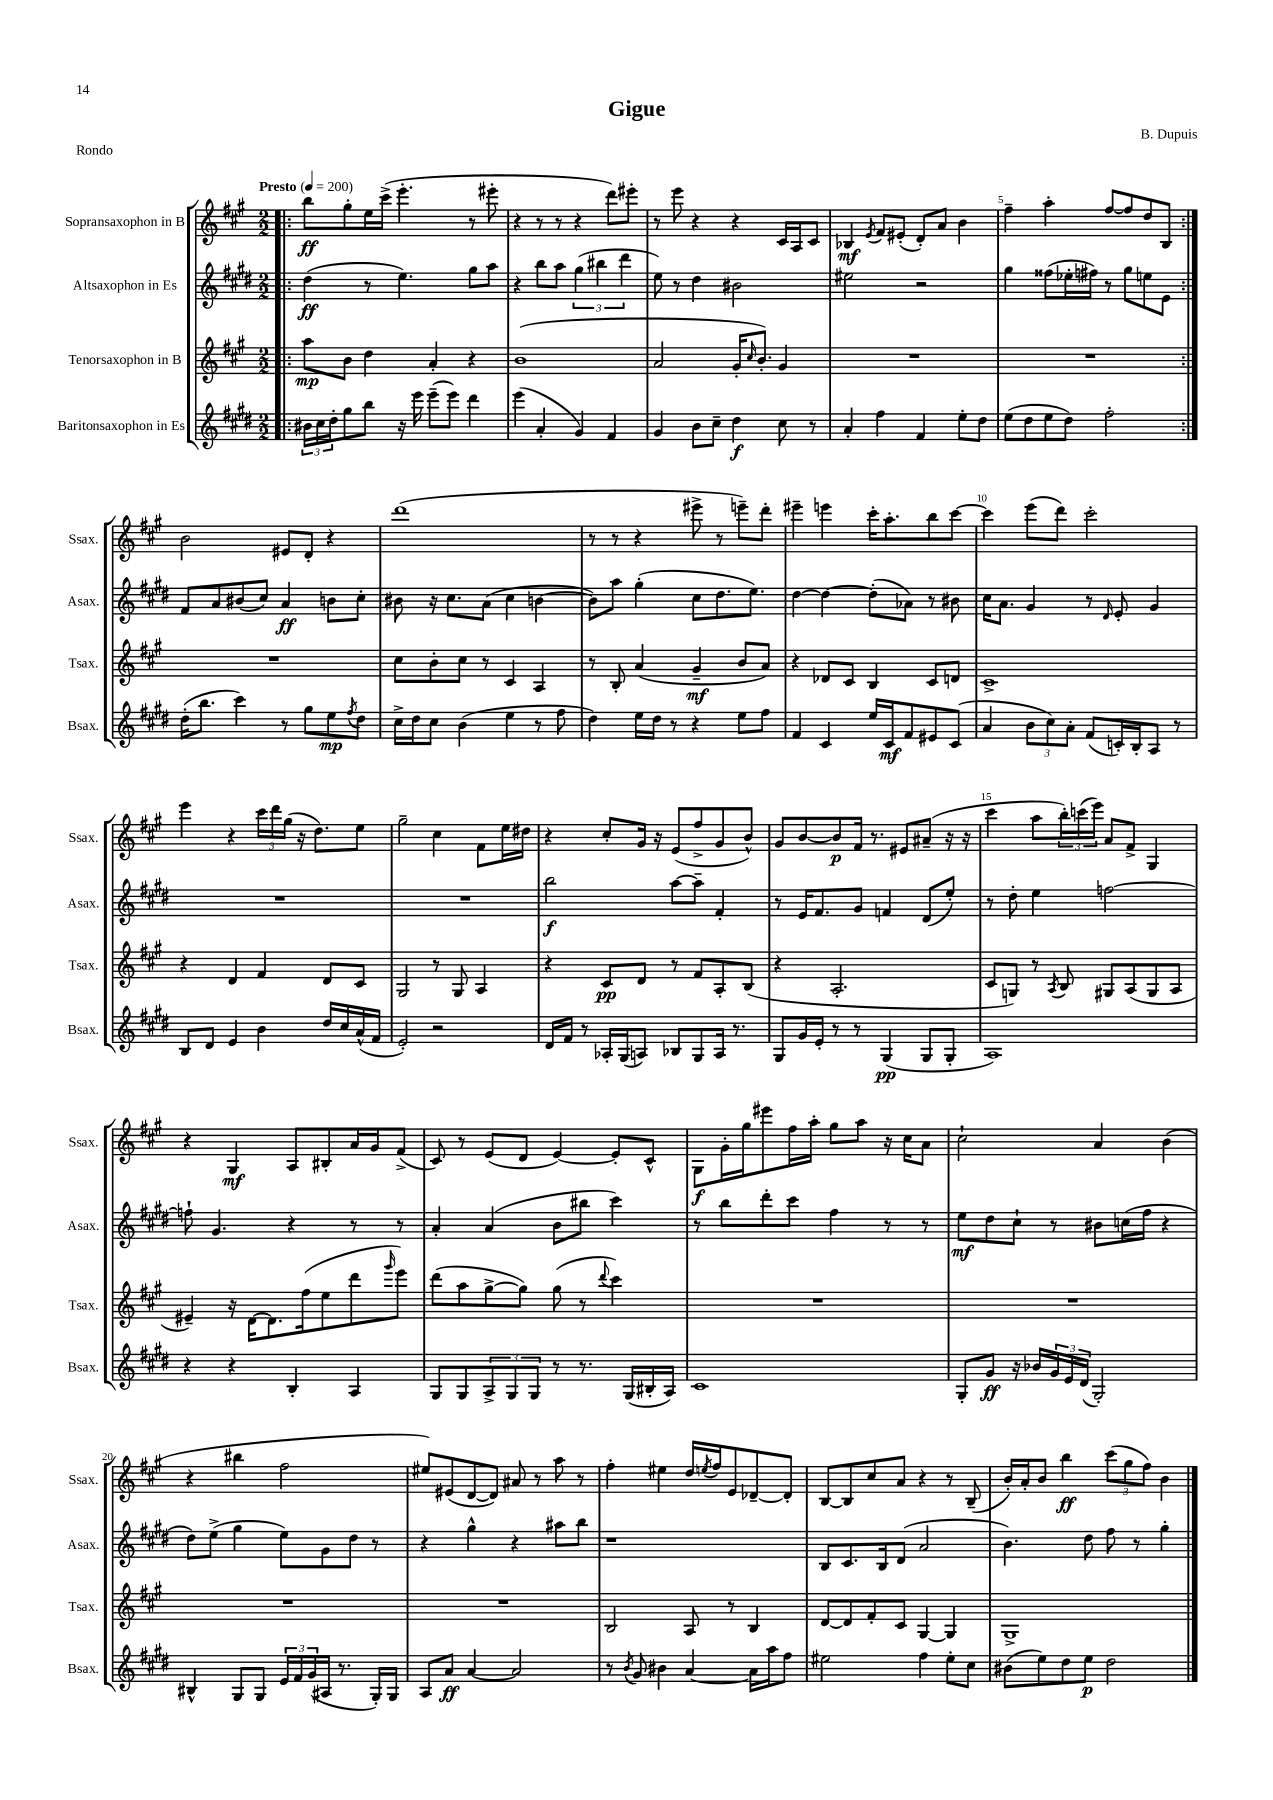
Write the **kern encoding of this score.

**kern	**kern	**kern	**kern
*staff4	*staff3	*staff2	*staff1
*clefG2	*clefG2	*clefG2	*clefG2
*k[f#c#g#d#]	*k[f#c#g#]	*k[f#c#g#d#]	*k[f#c#g#]
*M2/2	*M2/2	*M2/2	*M2/2
*MM200	*MM200	*MM200	*MM200
=!|:	=!|:	=!|:	=!|:
24b#	8aa	(4dd#	8bb
24cc#	.	.	.
24dd#'	.	.	.
8gg#	8b	.	8gg#'
8bb	4dd	8r	16ee
.	.	.	(16ccc#^
16r	.	4.ee)	4.eee'
16eee	.	.	.
(8eee~	4a'	.	.
8eee)	.	.	.
4ddd#	4r	8gg#	8r
.	.	8aa	8eee#'
=	=	=	=
(4eee	(1b	4r	4r
4a'	.	8bb	8r
.	.	8aa	8r
4g#)	.	(6gg#	4r
.	.	6bb#	.
4f#	.	.	8ddd)
.	.	6ddd#	.
.	.	.	8eee#'
=	=	=	=
4g#	2a	8ee)	8r
.	.	8r	8eee
8b	.	4dd#	4r
8cc#~	.	.	.
4dd#	16g#'	2b#	4r
.	16qqcc#	.	.
.	8.b')	.	.
8cc#	4g#	.	16c#
.	.	.	16A
8r	.	.	8c#
=	=	=	=
4a'	1r	2ee#	4B-
.	.	.	8qe
4ff#	.	.	8f#
.	.	.	(8e#'
4f#	.	2r	8d')
.	.	.	8a
8ee'	.	.	4b
8dd#	.	.	.
=	=	=	=
(8ee	1r	4gg#	4ff#~
8dd#	.	.	.
8ee	.	(8ff##	4aa'
8dd#)	.	16ee-'	.
.	.	16ff#)	.
2ff#'	.	8r	[8ff#
.	.	8gg#	8ff#]
.	.	8ee	8dd
.	.	8e	8B
=:|!	=:|!	=:|!	=:|!
(16dd#'	1r	8f#	2b
8.bb	.	.	.
.	.	8a	.
4ccc#)	.	(8b#	.
.	.	8cc#)	.
8r	.	4a	8e#
8gg#	.	.	8d'
8ee	.	8b	4r
8qff#	.	.	.
8dd#	.	8cc#'	.
=	=	=	=
16cc#^	8cc#	8b#	(1ddd
16dd#	.	.	.
8cc#	8b'	16r	.
.	.	8.cc#	.
(4b	8cc#	.	.
.	8r	(8a	.
4ee	4c#	4cc#	.
8r	4A	[4b	.
8ff#	.	.	.
=	=	=	=
4dd#)	8r	8b])	8r
.	8B'	8aa	8r
16ee	(4a	(4gg#'	4r
16dd#	.	.	.
8r	.	.	.
4r	4g#~	8cc#	8eee#^
.	.	8.dd#	8r
8ee	8b	.	8eee~)
.	.	8.ee)	.
8ff#	8a)	.	8ddd'
=	=	=	=
4f#	4r	[4dd#	4eee#~
4c#	8d-	4dd#_	4eee
.	8c#	.	.
16ee	4B	(8dd#']	16ccc#'
16c#	.	.	8.aa'
8f#	.	8a-)	.
8e#	8c#	8r	8bb
(8c#	8d	8b#	[8ccc#
=	=	=	=
4a	1c#^	16cc#	4ccc#]
.	.	8.a	.
12b	.	4g#	(8eee
12cc#)	.	.	.
.	.	.	8ddd)
12a'	.	.	.
(8f#	.	8r	2ccc#'
.	.	16qqd#	.
16c')	.	8e'	.
16B'	.	.	.
8A	.	4g#	.
8r	.	.	.
=	=	=	=
8B	4r	1r	4eee
8d#	.	.	.
4e	4d	.	4r
4b	4f#	.	24ccc#
.	.	.	24ddd
.	.	.	(24gg#
.	.	.	16r
.	.	.	8.dd)
16dd#	8d	.	.
16cc#	.	.	.
(16a^^	8c#	.	8ee
16f#	.	.	.
=	=	=	=
2e')	2G#	1r	2gg#~
2r	8r	.	4cc#
.	8G#	.	.
.	4A	.	8f#
.	.	.	16ee
.	.	.	16dd#
=	=	=	=
16d#	4r	2bb	4r
16f#	.	.	.
8r	.	.	.
16A-'	8c#	.	8cc#'
(16G#	.	.	.
8A)	8d	.	16g#
.	.	.	16r
8B-	8r	[8aa	(8e
8G#	8f#	8aa~]	8ff#^
16A	8A'	4f#'	8g#
8.r	.	.	.
.	(8B	.	8b^^)
=	=	=	=
8G#	4r	8r	8g#
16g#	.	16e	[8b
16e'	.	8.f#	.
8r	2.A'	.	8b]
8r	.	8g#	16f#
.	.	.	8.r
(4G#	.	4f	.
.	.	.	8e#
8G#	.	(8d#	(8a#~
8G#'	.	8ee')	16r
.	.	.	16r
=	=	=	=
1A)	8c#	8r	4ccc#
.	8G)	8dd#'	.
.	8r	4ee	8aa
.	8qA	.	.
.	8B	.	24bb')
.	.	.	(24ccc
.	.	.	24eee)
.	8G#	[2ff	8a
.	(8A	.	8f#^
.	8G#	.	4G#
.	8A	.	.
=	=	=	=
4r	4e#~)	8ff`]	4r
.	.	4.g#	.
4r	16r	.	4G#
.	[16d	.	.
.	8.d]	.	.
4B'	.	4r	8A
.	(16ff#	.	.
.	8ee	.	8B#'
4A	8ddd	8r	16a
.	.	.	16g#
.	16qqggg#	.	.
.	8eee)	8r	(8f#^
=	=	=	=
8G#	(8ddd	4a'	8c#)
8G#	8aa	.	8r
12A^	[8gg#^	(4a	(8e
12G#	.	.	.
.	8gg#])	.	8d
12G#	.	.	.
8r	(8gg#	8b	[4e)
8.r	8r	8bb#	.
.	8qqddd	.	.
.	4ccc#)	4ccc#)	8e']
(16G#	.	.	.
16B#'	.	.	8c#^^
16A)	.	.	.
=	=	=	=
1c#	1r	8r	8G#
.	.	8bb	16g#'
.	.	.	16gg#
.	.	8ddd#'	8eee#
.	.	8ccc#	16ff#
.	.	.	16aa'
.	.	4ff#	8gg#
.	.	.	8aa
.	.	8r	16r
.	.	.	16cc#
.	.	8r	8a
=	=	=	=
8G#'	1r	8ee	2cc#`
8g#	.	8dd#	.
16r	.	8cc#`	.
16b-	.	.	.
24g#	.	8r	.
24e	.	.	.
(24d#	.	.	.
2G#')	.	8b#	4a
.	.	(16cc	.
.	.	16ff#	.
.	.	4r	(4b
=	=	=	=
4B#^^	1r	8dd#)	4r
.	.	(8ee^	.
8G#	.	4gg#	4bb#
8G#	.	.	.
24e	.	8ee)	2ff#
24f#	.	.	.
(24g#	.	.	.
16A#	.	8g#	.
8.r	.	.	.
.	.	8dd#	.
16G#')	.	8r	.
16G#	.	.	.
=	=	=	=
8A	1r	4r	8ee#)
8a	.	.	(8e#
[4a	.	4gg#^^	[8d
.	.	.	8d])
2a]	.	4r	8a#
.	.	.	8r
.	.	8aa#	8aa
.	.	8bb	8r
=	=	=	=
8r	2B	1r	4ff#'
8qb	.	.	.
8g#	.	.	.
4b#	.	.	4ee#
[4a	8A	.	16dd
.	.	.	8qee
.	.	.	16ff#
.	8r	.	8e
16a]	4B	.	[8d-~
16aa	.	.	.
8ff#	.	.	8d-']
=	=	=	=
2ee#	[8d	8B	[8B
.	8d]	8.c#	8B]
.	8f#'	.	8cc#
.	.	16B	.
.	8c#	(8d#	8a
4ff#	[4G#	2a	4r
8ee#'	4G#]	.	8r
8cc#	.	.	(8B~
=	=	=	=
(8b#	1G#^	4.b)	16b')
.	.	.	16a'
8ee)	.	.	8b
8dd#	.	.	4bb
8ee	.	8dd#	.
2dd#	.	8ff#	(12ccc#
.	.	.	12gg#
.	.	8r	.
.	.	.	12ff#)
.	.	4gg#'	4b
==	==	==	==
*-	*-	*-	*-
